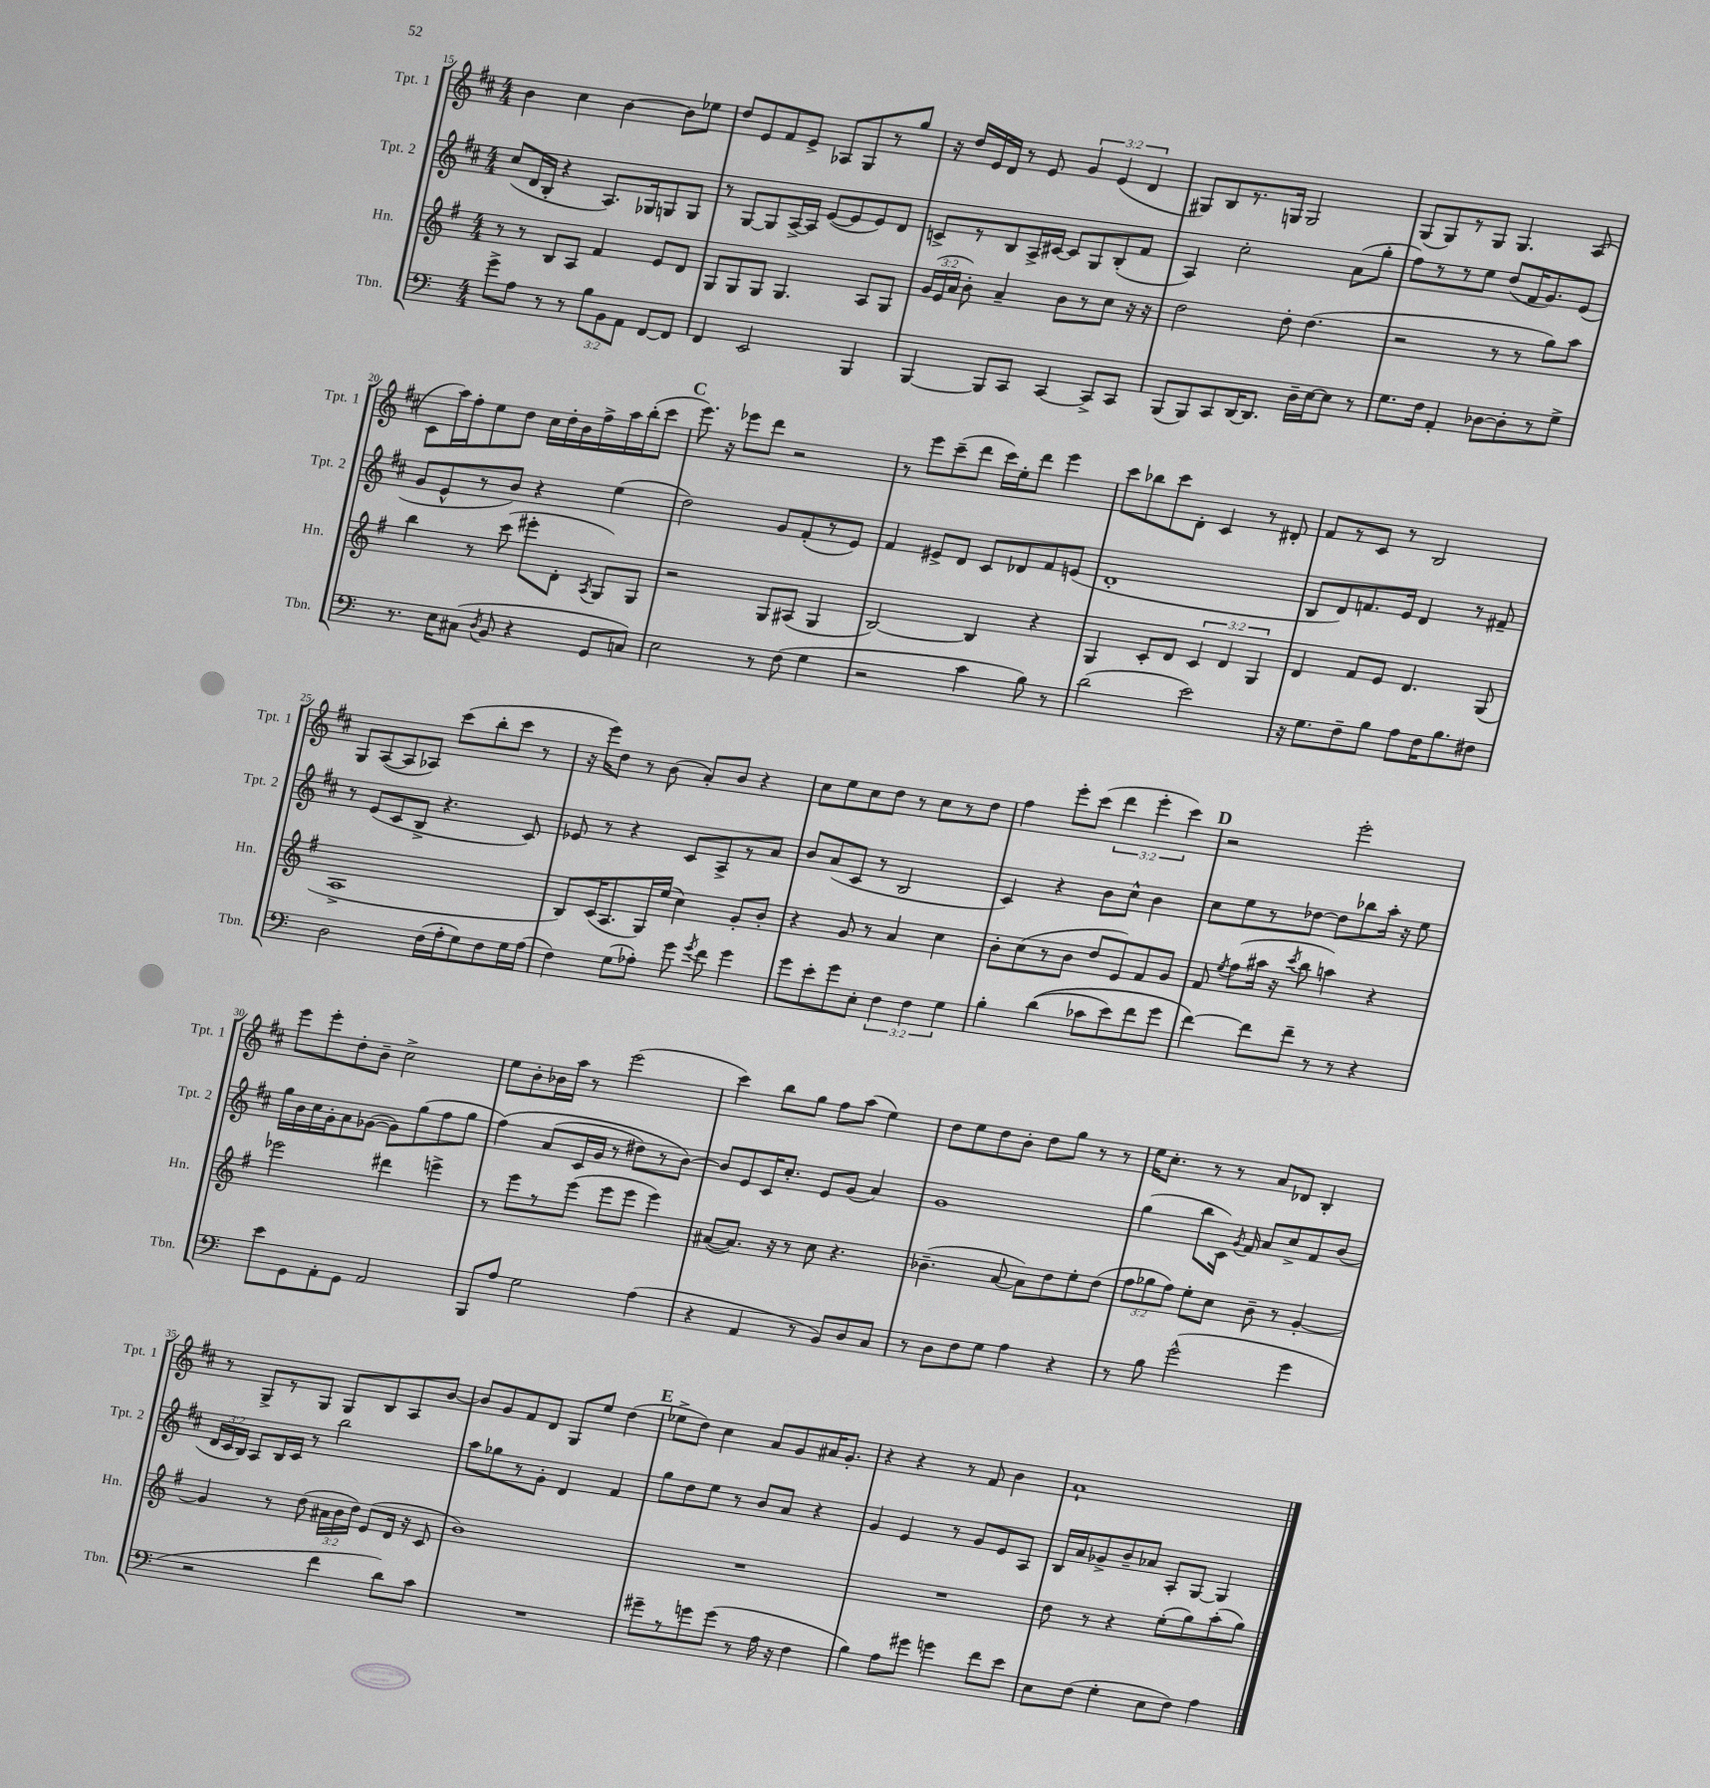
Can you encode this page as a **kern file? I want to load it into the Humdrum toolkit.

**kern	**kern	**kern	**kern
*part4	*part3	*part2	*part1
*staff4	*staff3	*staff2	*staff1
*I"Tbn.	*I"Hn.	*I"Tpt. 2	*I"Tpt. 1
*I'Tbn.	*I'Hn.	*I'Tpt. 2	*I'Tpt. 1
*clefF4	*clefG2	*clefG2	*clefG2
*k[]	*k[f#]	*k[f#c#]	*k[f#c#]
*M4/4	*M4/4	*M4/4	*M4/4
=15	=15	=15	=15
8g^\L	8r	(8cc#/L	4b\
8A\J	8r	16d/L	.
.	.	16B'/JJ	.
8r	8B/L	4r	4cc#\
8r	8A/J	.	.
12B\L	4f#/	8.A/L)	[4b\
12BB\	.	.	.
12AA\J	.	.	.
.	.	16G-X/k	.
[8FF/L	8e/L	8Gn/	8b\L]
8FF/J]	8d/J	8G/J	8ee-X\J
=16	=16	=16	=16
4FF/	8G/L	8r	8dd/L
.	8G/	[8G/L	8e/
2EE/	8G/J	8G/]	8f#/
.	4.G/	[16A^/L	8e^/J
.	.	16A/JJ]	.
.	.	([8e/L	8A-X/L
.	.	8e/]	8G/
4BBB/	8A/L	8e/)	8r
.	8G/J	8d/J	8gg/J
=17	=17	=17	=17
[4BBB/	(24g/LL	8cn^/L	16r
.	24e/	.	.
.	.	.	16dd/LL
.	24a/JJ	.	.
.	8b'\)	8r	16e/
.	.	.	16d/JJ
8BBB/L]	4a~/	8B/	8r
8CC/J	.	16A^/L	8e/
.	.	[16c#X/JJ	.
[4CC/	8b\L	8c#/L]	6g/
.	8r	8G/	.
.	.	.	(6e/
8CC^/L]	8cc\J	(8B'/	.
.	.	.	6d/
8CC/J	16r	8f#/J	.
.	16r	.	.
=18	=18	=18	=18
(8BBB/L	2dd\	4A/)	8G#X/L)
8BBB/)	.	.	8B/
8CC/	.	2cc#'\	8.r
[16DD/K	.	.	.
8.DD/J]	.	.	16Gn/Jk
.	8dd'\	.	2G/
16D~\LL	(4.dd\	.	.
[16E\J	.	.	.
8E\J]	.	(8a\L	.
8r	.	8gg'\J	.
=19	=19	=19	=19
8.G\L	2r	8ff#\L)	(8G/L
.	.	8r	8G/)
16F\Jk	.	.	.
4AA'/	.	8r	8r
.	.	8ee\J	8G/J
[8D-X\L	8r	(8dd/L	4.G/
8D-'\]	8r	16f#/K	.
.	.	8.g/)	.
8r	8gg\L)	.	.
8G^\J	8aa\J	(8e/J	(8A/
!!LO:LB:g=z
=20	=20	=20	=20
8.r	4bb\	8g/L	8c#\L
.	.	8e^^/	16aa\L)
16E\KL	.	.	16ff#'\J
(8C#X\J	8r	8r	8ee\
8qD/	.	.	.
8BB/	(8ccc\	8b/J)	8dd\J
4r	8eee#X'\L	4r	16cc#\LL
.	.	.	16dd'\
.	8d'\J	.	16b\
.	.	.	16ff#^\
.	8qA/	.	.
8GG/L	8G/L)	(4ee\	16aa\
.	.	.	(16bb'\J
8Cn/J)	8G/J	.	8ccc#\J
!!LO:REH:place=s1:t=C
=21	=21	=21	=21
2E\	2r	2dd\)	8.eee\)
.	.	.	16r
.	.	.	8eee-X\L
.	.	.	8ddd\J
8r	8G/L	8g/L	2r
(8F\	(8A#X/J	(8f#'/	.
4G\	4G/	8r	.
.	.	8e/J)	.
=22	=22	=22	=22
2r	[2B/)	4f#/	8r
.	.	.	8eee\L
.	.	8e#X^/L	(8ccc#~\
.	.	8d/J	8ddd\J
4c\	4B/]	8c#/L	16ccc#\LL)
.	.	.	16ee'\J
.	.	8d-X/	8ddd\J
8B\)	4r	8f#/	4eee\
8r	.	(8en/J	.
=23	=23	=23	=23
(2d\	4G/	1d'	8ccc#\L
.	.	.	8bb-X\
.	8c'/L	.	8ccc#\
.	8d/J	.	8d'\J
2e\)	6c/	.	4c#/
.	6d/	.	.
.	.	.	8r
.	6G/	.	.
.	.	.	8d#X'/
=24	=24	=24	=24
16r	4d/	8B/L	8f#/L
8.G\L	.	.	.
.	.	8d/)	8r
8F~\	8f#/L	8.fn/	8c#/J
8B\J	8e/J	.	8r
.	.	16e/Jk	.
8A\L	4.d/	4d/	2B/
16F\K	.	.	.
8.B\	.	.	.
.	.	8r	.
8F#X\J	(8G/	8f#X~/	.
!!LO:LB:g=z
=25	=25	=25	=25
2D\	1A^	8r	8G/L
.	.	(8e/L	([8A/
.	.	8c#/	8A/]
.	.	8B^/J	8A-X/J)
(16F\LL	.	4.r	(8ccc#\L
16A'\J	.	.	.
8G\)	.	.	8bb'\
8F\	.	.	8ccc#\J
16G\L	.	8c#/)	8r
(16A\JJ	.	.	.
=26	=26	=26	=26
4F\)	8B/L)	8e-X/	16r
.	.	.	16eee\KL)
.	(16c/K	8r	8dd\J
.	8.A/	.	.
(8G\L	.	4r	8r
8A-X'\J)	16G/L)	.	(8b\
.	(16ee/JJ	.	.
8g\	4cc\)	8c#/L	8a'/L)
8qg/	.	.	.
8f\	.	8A^/	8b/J
4g\	8g'/L	8r	4r
.	8b'/J	8a/J	.
=27	=27	=27	=27
8g\L	4r	8b/L	8cc#\L
8e'\	.	(8a/	8ee\
8g\	8g/	8c#/J	8cc#\
8E'\J	8r	8r	8dd\J
6F\	4a/	2B/	8r
.	.	.	8cc#\L
6F\	.	.	.
.	4cc\	.	8r
6G\	.	.	.
.	.	.	8dd\J
=28	=28	=28	=28
4B'\	8b'\L	4c#/)	4ff#\
.	(8cc\	.	.
((4d\	8r	4r	8eee'\L
.	8b\J	.	(8ccc#\J
8c-X\L	8dd/L	8b\L	6ddd\
8e\)	8e/)	8cc#^^\J	.
.	.	.	6eee'\
8f\	8f#/	4b\	.
.	.	.	6ccc#\)
8g\J	8g/J	.	.
!!LO:REH:place=s1:t=D
=29	=29	=29	=29
[4f\)	8f#/	8cc#\L	2r
.	8qee/	.	.
.	(8ff#\L	8ee\	.
8f\L]	16aa#X\Jk	8r	.
.	16r	.	.
.	8qccc/	.	.
8f~\J	8bb\	[8dd-X\J	.
8r	4aan\)	8dd-\L]	2eee'\
8r	.	8bb-X\	.
4r	4r	16aa'\Jk	.
.	.	16r	.
.	.	8ee\	.
!!LO:LB:g=z
=30	=30	=30	=30
8e\L	2eee-X\	16gg\LL	8eee\L
.	.	16b\	.
8GG\	.	16cc#\	8eee'\
.	.	16g'\J	.
8AA'\	.	8a\	8dd'\
8GG\J	.	([8g-X\J	8b~\J
2AA/	4ddd#X\	8g-\L])	2cc#^\
.	.	(8gg\	.
.	4eeen^\	8ff#\	.
.	.	8gg\J	.
=31	=31	=31	=31
8BBB/L	8r	(4ff#\)	8ee\L
8A/J	8eee\L	.	8b'\
2G\	8r	(8a/L	16b-X\L
.	.	.	16aa\JJ
.	(8eee\J	16c#/L	8r
.	.	16g/JJ	.
.	8eee\L	8r	(2eee\
.	8eee\J	8dd#X\L)	.
(4A\	4eee\)	8r	.
.	.	[8b\J)	.
=32	=32	=32	=32
4r	([8a#X/L	8b/L]	4ccc#\)
.	8.a#/J])	8e/	.
4AA/	.	16c#/K	8bb\L
.	16r	8.cc#'/J	.
.	8r	.	8gg\J
8r	8cc\	8e/L	8ff#\L
8BB/L)	4.r	(8g/J	(8aa\J
8D/	.	4a/)	4ee\)
8C/J	.	.	.
=33	=33	=33	=33
8r	(4.b-X~\	1g	8dd\L
8D\L	.	.	8ee\
8F\	.	.	8dd\
8G\J	[8a/	.	8b'\J
4A\	8a\L])	.	8dd\L
.	8dd\	.	8gg\J
4r	8ee'\	.	8r
.	(8dd\J	.	8r
=34	=34	=34	=34
8r	12ff#\L	(4gg\	16ee\KL
.	.	.	8.cc#'\J
.	12gg-X\	.	.
8B\	.	.	.
.	12ff#\J)	.	.
(2g^^\	8ee'\L	8bb\L	8r
.	8cc\J	16c#\Jk)	8r
.	.	8qg/	.
.	.	16f#/	.
.	8b~\	8a/L	8a/L
.	8r	8cc#^/	8d-X/J
4g\	[4g'/	8f#/	4B'/
.	.	(8b/J	.
!!LO:LB:g=z
=35	=35	=35	=35
2r	4g/]	24d/LL	8r
.	.	24c#/	.
.	.	24B/JJ)	.
.	.	8A/L	8G^/L
.	8r	16B/L	8r
.	.	16c#/JJ	.
.	(8dd\	8r	8G/J
4f\	24a#X\LL	2bb\	8G/L
.	24b\	.	.
.	24dd\JJ)	.	.
.	(8e/L	.	8B/
8d\L)	16d/Jk	.	8A/
.	16r	.	.
8c\J	8c/	.	[8b/J
=36	=36	=36	=36
1r	1b)	8aa\L	8b/L]
.	.	8gg-X\	8g/
.	.	8r	8f#/
.	.	8g'\J	8d/J
.	.	4d/	8G/L
.	.	.	8ee/J
.	.	4f#/	(4dd\
!!LO:REH:place=s1:t=E
=37	=37	=37	=37
8g#X~\L	1r	8gg\L	8ee-X^\L
8r	.	8dd\	8dd\J)
8gn\	.	8ee\J	4cc#\
(8g\J	.	8r	.
8r	.	8b/L	8a/L
16A\	.	8a/J	8g/
16r	.	.	.
4F\	.	4r	16a#X/K
.	.	.	8.g'/J
=38	=38	=38	=38
4B\)	1r	4g/	4r
8A\L	.	4e/	4r
8g#X\J	.	.	.
4gn\	.	8r	8r
.	.	8g/L	8f#/
8f\L	.	8e/	4b\
8e\J	.	8A/J	.
=39	=39	=39	=39
8E\L	8dd\	16B/LL	1a`
.	.	16a/J	.
(8F\J	8r	8g-X^/	.
4G'\	4r	8b~/	.
.	.	8a-X/J	.
8E\L	(8ee'\L	8A'/L	.
8F\J)	8gg\)	[8G/J	.
4A\	(8aa'\	4G/]	.
.	8gg\J)	.	.
==	==	==	==
*-	*-	*-	*-
